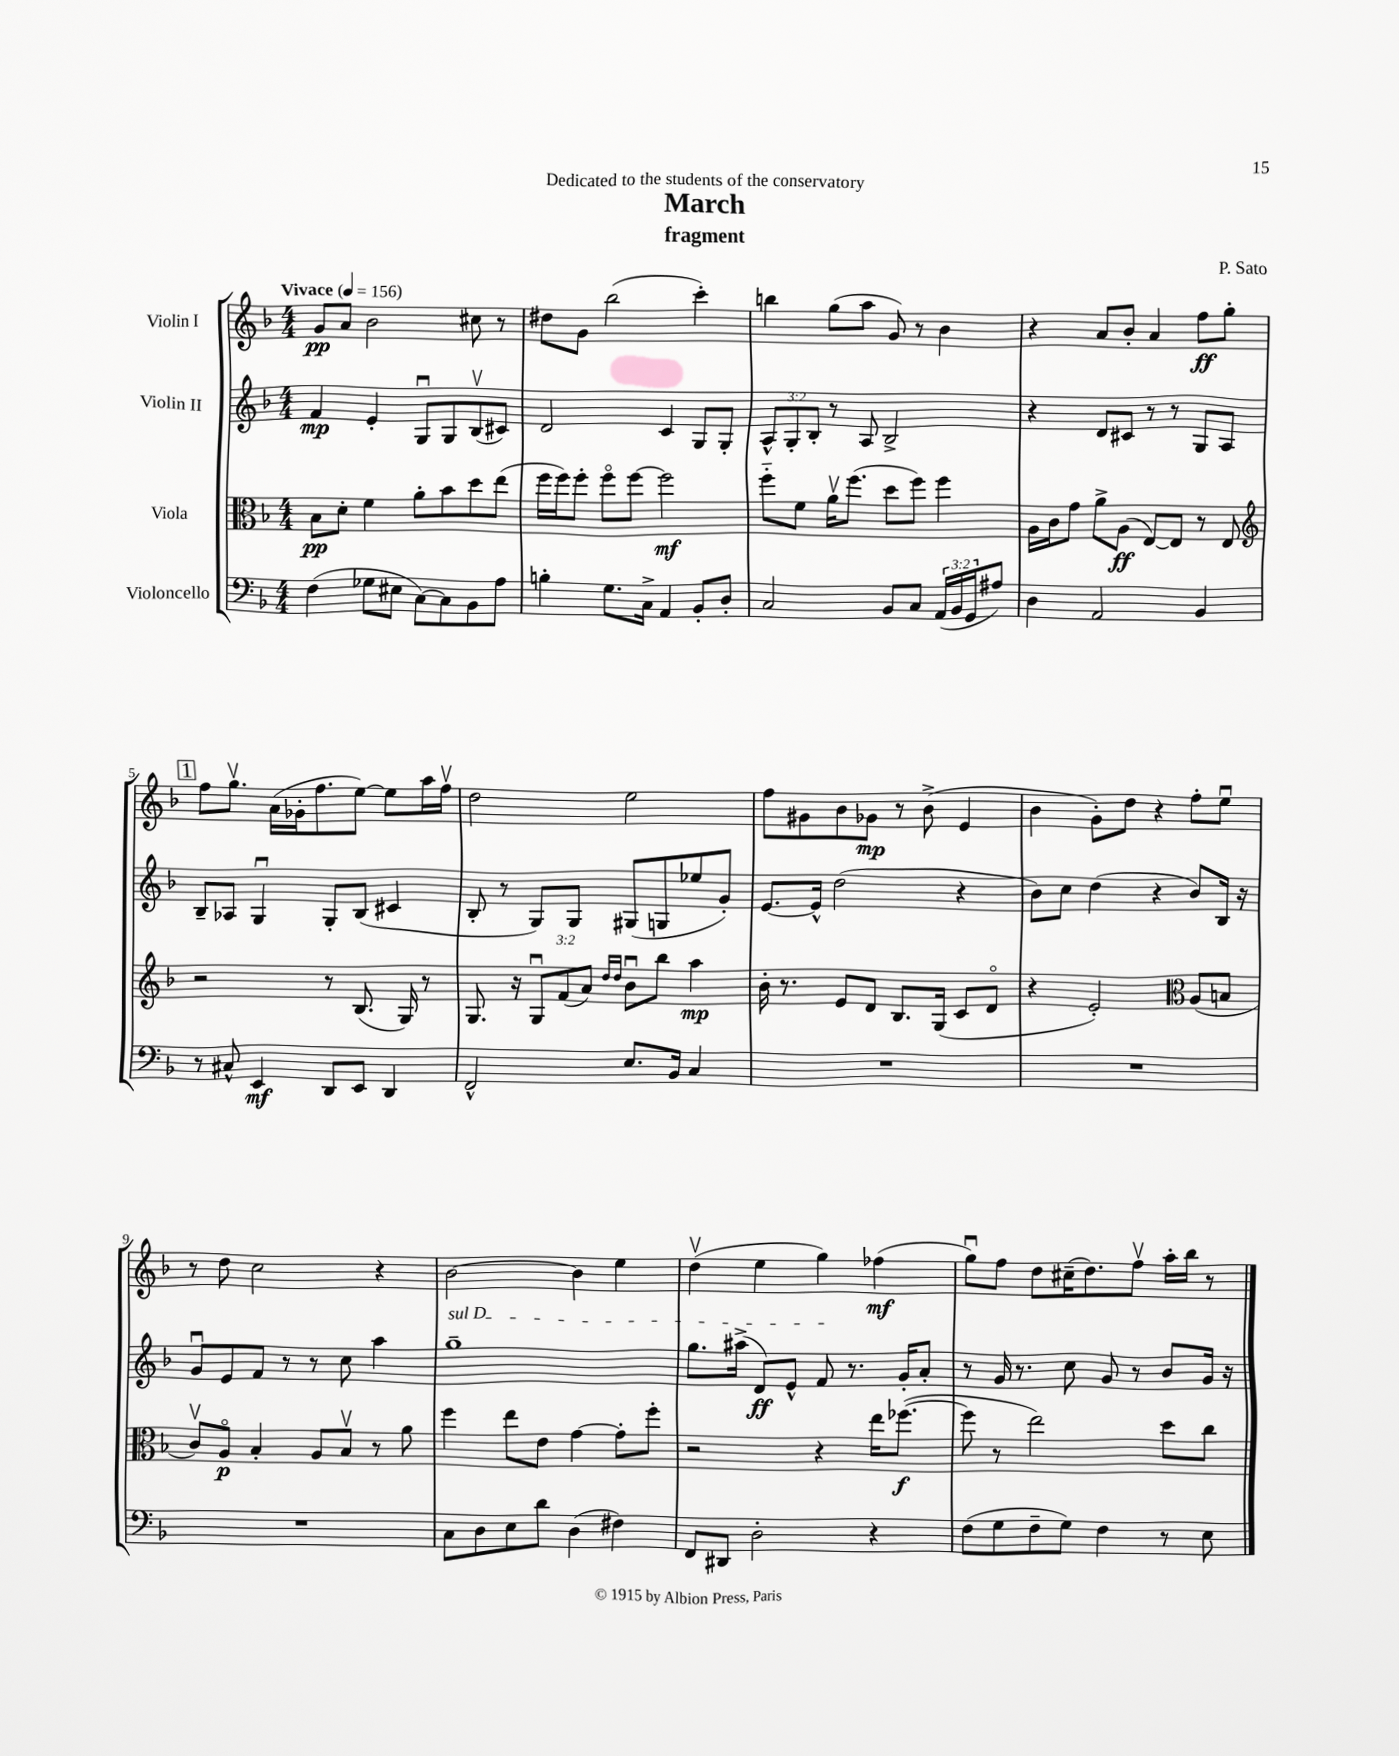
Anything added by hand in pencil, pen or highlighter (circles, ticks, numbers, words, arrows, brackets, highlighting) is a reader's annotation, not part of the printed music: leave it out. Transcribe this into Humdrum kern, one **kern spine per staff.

**kern	**kern	**kern	**kern
*staff4	*staff3	*staff2	*staff1
*clefF4	*clefC3	*clefG2	*clefG2
*k[b-]	*k[b-]	*k[b-]	*k[b-]
*M4/4	*M4/4	*M4/4	*M4/4
*MM156	*MM156	*MM156	*MM156
(4F	8B-	4f	8g
.	8d'	.	8a
8G-	4f	4e'	2b-
8E#	.	.	.
[8C)	8a'	8Gu	.
8C]	8b-	8G	.
8BB-	8dd	(8B-v	8cc#
8A	(8ee	8c#)	8r
=	=	=	=
4B'	16ff	2d	8dd#
.	16ff)	.	.
.	8ff'	.	8g
8.G	8ffo	.	(2bb-
.	[8ff	.	.
16C^	.	.	.
4AA	2ff]	4c	.
8BB-'	.	8G	4ccc')
8D'	.	8G'	.
=	=	=	=
2C	8ff'~	12A^^	4bb
.	.	12G'	.
.	8f	.	.
.	.	12B-'	.
.	16av	8r	(8gg
.	(8.ff	.	.
.	.	8A	8aa
8BB-	8dd	2B-^	8g)
8C	8ff)	.	8r
(24AA	4ff	.	4b-
24BB-	.	.	.
24GG	.	.	.
8A#)	.	.	.
=	=	=	=
4D	16A	4r	4r
.	16c	.	.
.	8g	.	.
2AA	8a^	8d	8a
.	(8A	8c#	8b-'
.	[8E)	8r	4a
.	8E]	8r	.
4BB-	8r	8G	8ff
.	8E	8A	8gg'
=	=	=	=
*	*clefG2	*	*
8r	2r	8B-~	8ff
8C#^^	.	8A-	8.ggv
4EE	.	4Gu	.
.	.	.	(16a
.	.	.	16g-'
.	.	.	8.ff
8DD	8r	8G'	.
8EE	(8.B-	(8B-	[8ee)
4DD	.	4c#	8ee]
.	16G)	.	.
.	8r	.	16aa
.	.	.	16ffv
=	=	=	=
2FF^^	8.G	8B-'	2dd
.	.	8r	.
.	16r	.	.
.	12Gu	8G)	.
.	(12f	.	.
.	.	8G	.
.	12a)	.	.
.	16qqdd	.	.
.	16qqdd	.	.
8.E	8b-u	(8G#	2ee
.	8bb-	8G	.
16BB-	.	.	.
4C	4aa	8ee-	.
.	.	8g')	.
=	=	=	=
1r	16b-'	[8.e	8ff
.	8.r	.	.
.	.	.	8g#
.	.	16e^^]	.
.	8e	(2dd	8b-
.	8d	.	8g-
.	8.B-	.	8r
.	.	.	(8b-^
.	(16G	.	.
.	8c	4r	4e
.	8do	.	.
=	=	=	=
1r	4r	8b-)	4b-
.	.	8cc	.
.	2e')	(4dd	8g')
.	.	.	8dd
.	.	4r	4r
*	*clefC3	*	*
.	(8A	8b-)	8ff'
.	8B	16B-	8eeu
.	.	16r	.
=	=	=	=
1r	8cv)	8gu	8r
.	8Ao	8e	8dd
.	4B-'	8f	2cc
.	.	8r	.
.	8A	8r	.
.	8B-v	8cc	.
.	8r	4aa	4r
.	8a	.	.
=	=	=	=
8C	4ff	1gg~	[2b-
8D	.	.	.
8E	8ee	.	.
8d	8e	.	.
(4D	[4g	.	4b-]
4F#)	8g']	.	4ee
.	8ff'	.	.
=	=	=	=
8FF	2r	8.gg	(4ddv
8DD#	.	.	.
.	.	(16aa#^	.
2D'	.	8d)	4ee
.	.	8e^^	.
.	4r	8f	4gg)
.	.	8.r	.
4r	16ee	.	(4ff-
.	([8.ff-	16g'	.
.	.	8a'	.
=	=	=	=
(8F	8ff-]	8r	8ggu)
8G	8r	16g	8ff
.	.	8.r	.
8F~	2ee)	.	8dd
8G)	.	8cc	(16cc#~
.	.	.	8.dd)
4F	.	8g	.
.	.	8r	8ffv
8r	8dd	8b-	16aa'
.	.	.	16bb-
8E	8cc	16g	8r
.	.	16r	.
==	==	==	==
*-	*-	*-	*-
